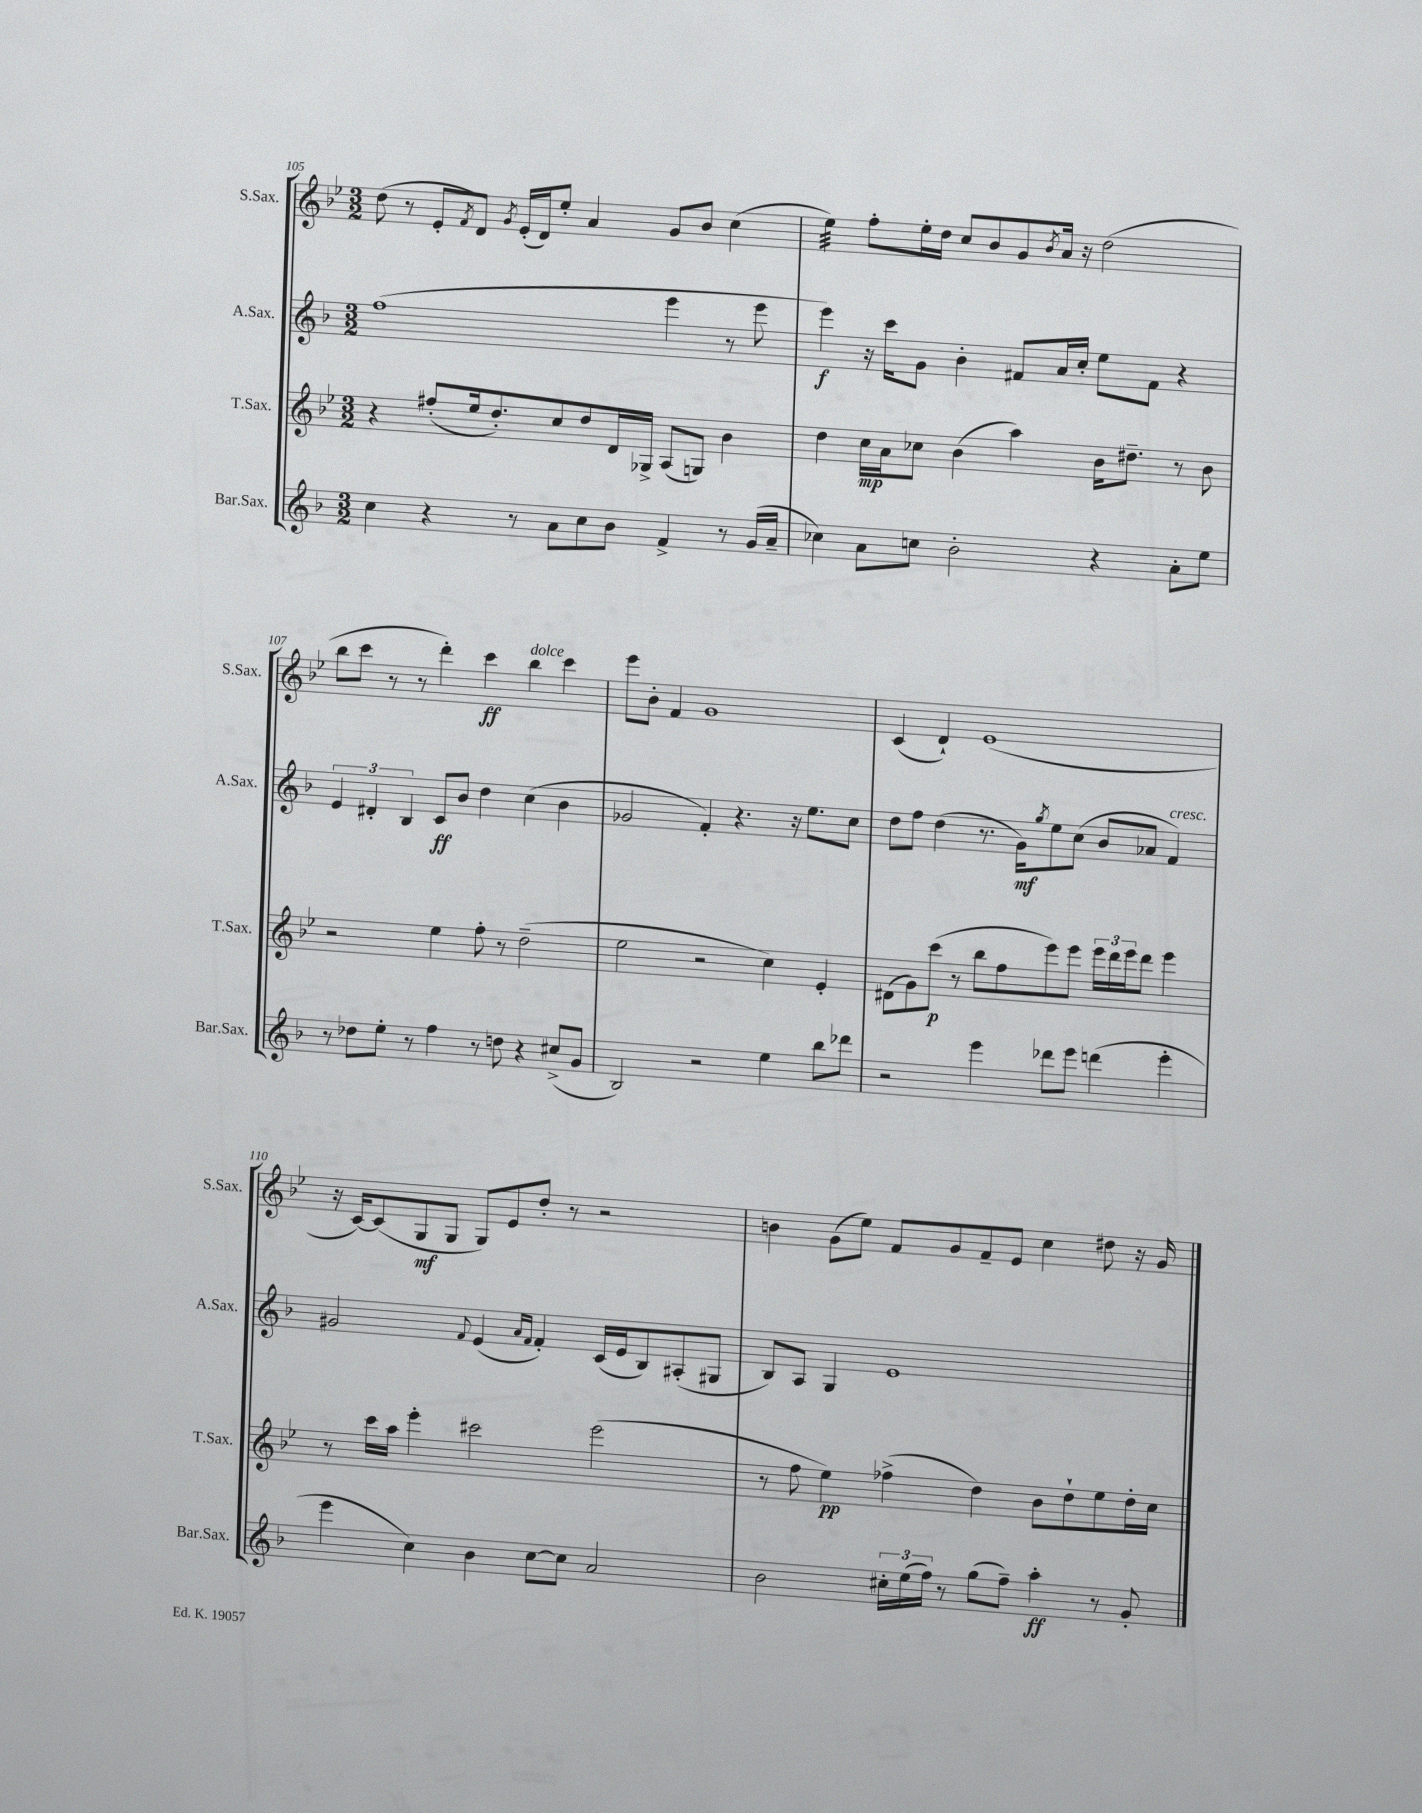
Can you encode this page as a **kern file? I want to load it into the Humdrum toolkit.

**kern	**kern	**kern	**kern
*staff4	*staff3	*staff2	*staff1
*clefG2	*clefG2	*clefG2	*clefG2
*k[b-]	*k[b-e-]	*k[b-]	*k[b-e-]
*M3/2	*M3/2	*M3/2	*M3/2
4cc\	4r	(1ff	(8dd\
.	.	.	8r
4r	(8ff#'/L	.	8e-'/L
.	.	.	8qf/
.	16ee-/k	.	8d/J)
.	8.dd'/)	.	.
.	.	.	8qg/
8r	.	.	(16e-'/LL
.	.	.	16d/J)
8a\L	8cc/	.	8ee-'/J
8cc\	8dd/	.	4a/
8b-\J	16d/L	.	.
.	16G-^/JJ	.	.
4f^/	(8A/L	4eee\	8g/L
.	8G/J)	.	8b-/J
8r	4b-\	8r	(4cc\
(16g/LL	.	8eee\	.
16a~/JJ	.	.	.
=	=	=	=
4cc-\)	4dd\	4eee\)	4ee-\)
8a\L	16cc\LL	16r	8ff'\L
.	16a\J	16ccc\LK	.
8cc\J	8cc-\J	8g\J	16ee-'\L
.	.	.	16dd\JJ
2b-'\	(4b-\	4b-'\	8cc/L
.	.	.	8b-/
.	4aa\)	8f#/L	8g/
.	.	.	8qb-/
.	.	16a/L	16a/Jk
.	.	16cc'/JJ	16r
4r	16b-\LK	8ee\L	(2dd\
.	8.dd#~\J	.	.
.	.	8f#\J	.
8a'\L	8r	4r	.
8ee\J	8b-\	.	.
=	=	=	=
8r	2r	6e/	8bb-\L
8dd-\L	.	.	8ccc\J
.	.	6d#'/	.
8ee'\J	.	.	8r
.	.	6B-/	.
8r	.	.	8r
4ff\	4ee-\	8c/L	4ddd'\)
.	.	8b-/J	.
8r	8ff'\	4dd\	4ccc\
8dd\	8r	.	.
4r	(2dd~\	(4cc\	4bb-\
(8cc#^/L	.	4b-\	4ccc\
8g/J	.	.	.
=	=	=	=
2B-/)	2ee-\	2g-/	8eee-\L
.	.	.	8b-'\J
.	.	.	4f/
2r	2r	4f'/)	1g
.	.	4.r	.
4ee\	4cc\)	.	.
.	.	16r	.
.	.	8.ee\L	.
8bb-\L	4e-'/	.	.
8ddd-\J	.	8cc\J	.
=	=	=	=
2r	(8d#\L	8dd\L	(4c/
.	8g\)	8ff\J	.
.	(8ccc\J	(4dd\	4d`/)
.	8r	.	.
4eee\	8bb-\L	8.r	(1e-
.	8ff\	.	.
.	.	16g\LK)	.
.	.	8qgg/	.
8ddd-\L	8eee-\)	8ee\	.
8eee\J	8eee-\J	(8cc\J	.
(4ddd\	24eee-\LL	8b-/L	.
.	24ddd\	.	.
.	24eee-\J	.	.
.	8ddd\J	8a-/J	.
4eee'\	4eee-\	4f/)	.
=	=	=	=
4eee\	8r	2g#/	16r
.	.	.	[16c/LK)
.	16ccc\LL	.	(8c/]
.	16aa\JJ	.	.
4cc\)	4eee-'\	.	8G/
.	.	.	8G/J
.	.	8qqf/	.
4b-\	2ccc#\	(4e/	8G/L)
.	.	.	8e-/
.	.	16qqa/LL	.
.	.	16qqf/JJ	.
[8cc\L	.	4f'/)	8dd'/J
8cc\]J	.	.	8r
2a/	(2eee-\	(16c/LL	2r
.	.	16e/J	.
.	.	8B-/)	.
.	.	(8A#'/	.
.	.	8G#/J	.
=	=	=	=
2b-\	8r	8B-/L)	4b\
.	8ff\	8A/J	.
.	4ee-\)	4G/	(8g\L
.	.	.	8ee-\J)
24cc#'\LL	(4ff-^\	1e	8f/L
(24ee\	.	.	.
24ff\JJ)	.	.	.
8r	.	.	8g/
(8gg\L	4dd\)	.	8f~/
8ff~\J)	.	.	8e-/J
4aa'\	8b-\L	.	4cc\
.	8dd`\	.	.
8r	8ee-\	.	8dd#\
8g'/	16dd'\L	.	16r
.	16cc\JJ	.	16g/
==	==	==	==
*-	*-	*-	*-
